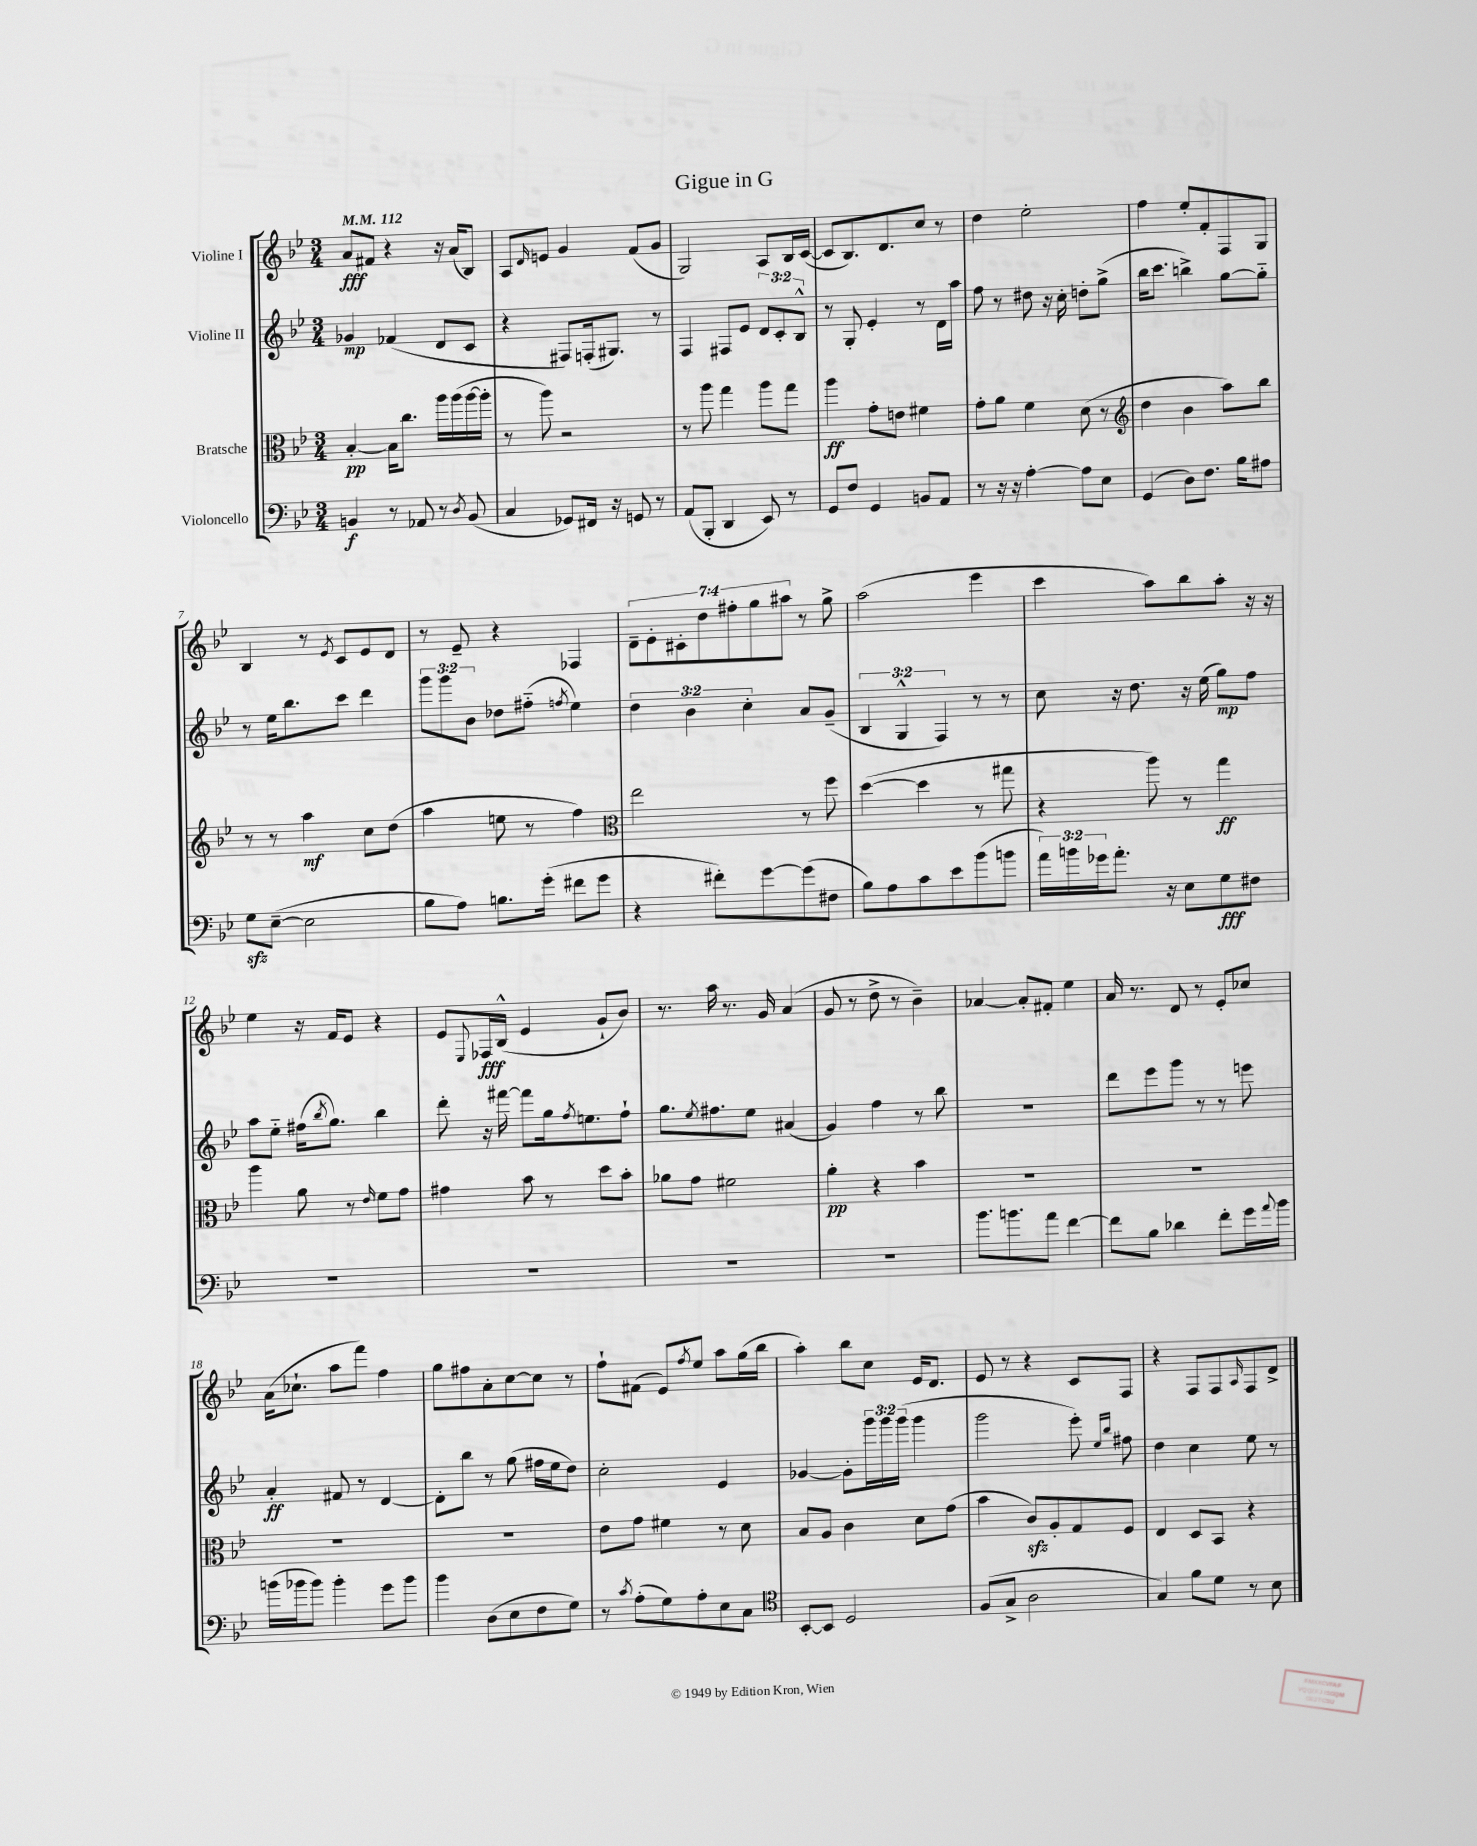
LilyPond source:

\header { title = "Gigue in G" }
<<
\new StaffGroup <<
\new Staff = "s0" \with { instrumentName = "Violine I" } {
    \clef treble \key bes \major \numericTimeSignature \time 3/4 \override Staff.TupletNumber.text = #tuplet-number::calc-fraction-text \tempo 4 = 112
    a'8\fff fis'8 r4 r16 a'16( bes8) |
    a8 \grace { d'16 } e'8 g'4 f'8( g'8 |
    g2) a8 bes16 c'16~( |
    c'8 bes8.) d'8. c''8 r8 |
    d''4 ees''2-. |
    f''4 ees''8-. f'8-. f8 g8 |
    bes4 r8 \acciaccatura { ees'8 } c'8 ees'8 d'8 |
    r8 ees'8-- r4 fes4 |
    \tuplet 7/4 { d'8-- ees'8-. cis'8-. d''8 fis''8-. g''8 ais''8 } r8 g''8-> |
    a''2( ees'''4 |
    c'''4 a''8) bes''8 a''8-. r16 r16 |
    ees''4 r16 f'16 ees'8 r4 |
    ees'8 \appoggiatura { ees8 } fes16\fff bes16-^( ees'4 g'8-! bes'8) |
    r8. a''16 r8. g'16 a'4( |
    g'8 r8 d''8-> r8 bes'4--) |
    aes'4~ aes'8-. fis'8-. ees''4 |
    a'16 r8. d'8 r8 ees'8-. ces''8 |
    a'16( ces''8.-! a''8 f'''8) f''4 |
    g''8 fis''8 a'8-. c''8~ c''8 r8 |
    f''8-! fis'8( ees'8) \acciaccatura { f''8 } ees''8 a''8 g''16( bes''16 |
    a''4-.) bes''8 c''8 ees'16 d'8. |
    ees'8 r8 r4 c'8 f8 |
    r4 f8 f8 \grace { a16 } f8 d'8-> \bar "|." |
}
\new Staff = "s1" \with { instrumentName = "Violine II" } {
    \clef treble \key bes \major \numericTimeSignature \time 3/4 \override Staff.TupletNumber.text = #tuplet-number::calc-fraction-text
    ges'4\mp fes'4( d'8 c'8 |
    r4 fis8) f16-.( gis8.) r8 |
    f4 fis8 ees'8 \tuplet 3/2 { d'8 c'8-. bes8-^ } |
    r8 g8-. ees'4-. r8 d'16 a''16 |
    f''8 r8 dis''8 r16 c''16-. d''8-. g''8->( |
    bes''16 c'''8. b''4->) g''8~ g''8-_ |
    r8 ees''16 bes''8. c'''8 d'''4 |
    \tuplet 3/2 { g'''8 g'''8 bes'8 } des''8 fis''8-_( \acciaccatura { f''8 } ees''4) |
    \tuplet 3/2 { d''4 bes'4 c''4-. } a'8 g'8--( |
    \tuplet 3/2 { bes4 g4-^ f4) } r8 r8 |
    c''8 r16 d''8. r16 ees''16( g''8\mp) f''8 |
    a''8 ees''8-_ fis''16( \acciaccatura { bes''8 } g''8.) bes''4 |
    d'''8-. r16 fis'''16~ fis'''8 g''16 \acciaccatura { f''8 } e''8. f''8-! |
    g''8. \acciaccatura { ees''8 } fis''8. ees''8 ais'4( |
    g'4) f''4 r8 bes''8 |
    R2. |
    d'''8 ees'''8 g'''8 r8 r8 e'''8 |
    a'4-.\ff fis'8 r8 d'4~ |
    d'8-. bes''8 r8 g''8( fis''16 ees''16 d''8) |
    c''2-. ees'4 |
    ges'4~ ges'8-. \tuplet 3/2 { g'''16 g'''16 g'''16( } g'''4 |
    g'''2 ees'''8-.) \grace { ees''16 bes''16 } fis''8 |
    d''4 c''4 ees''8 r8 \bar "|." |
}
\new Staff = "s2" \with { instrumentName = "Bratsche" } {
    \clef alto \key bes \major \numericTimeSignature \time 3/4
    bes4~-.\pp bes16 c''8. a''16 a''16( a''16~ a''16-. |
    r8 a''8) r2 |
    r8 a''8 g''4 a''8 g''8 |
    a''4\ff g'8-. e'8 fis'4 |
    g'8-. a'8 f'4 d'8( r8 |
    \clef treble d''4 bes'4 a''8) bes''8 |
    r8 r8 a''4\mf c''8 d''8( |
    a''4 e''8 r8 f''4) |
    \clef alto ees''2 r8 f''8 |
    d''4~( d''4 r8 gis''8 |
    r4 a''8) r8 g''4\ff |
    a''4 a'8 r8 \grace { ees'16 } f'8 g'8 |
    gis'4 bes'8 r8 d''8 bes'8-. |
    aes'8 g'8 fis'2 |
    a'4-.\pp r4 bes'4 |
    R2. |
    R2. |
    R2. |
    R2. |
    ees'8 g'8 fis'4 r8 d'8 |
    bes8 a8 c'4 d'8 g'8( |
    bes'4 c'8\sfz) a8-. g8 f8 |
    ees4 d8 bes,8 r4 \bar "|." |
}
\new Staff = "s3" \with { instrumentName = "Violoncello" } {
    \clef bass \key bes \major \numericTimeSignature \time 3/4 \override Staff.TupletNumber.text = #tuplet-number::calc-fraction-text
    b,4\f r8 aes,8 r8 \acciaccatura { d8 } b,8( |
    c4 ges,8) fis,16 r16 g,8 r8 |
    a,8( bes,,8-. d,4 ees,8) r8 |
    g,8 f8 g,4 b,8 a,8 |
    r8 r16 r16 a4~-. a8 ees8 |
    g,4( d8) f8. bes16 ais8 |
    g8\sfz ees8~--( ees2 |
    bes8 a8) b8. g'16-.( fis'8 g'8 |
    r4 fis'8-.) g'8~ g'8( fis8 |
    bes8) a8 c'8 ees'8 bes'8( b'8 |
    \tuplet 3/2 { a'16) b'16 ges'16 } a'8.-. r16 ees8 g8\fff fis8 |
    R2. |
    R2. |
    R2. |
    R2. |
    bes'8. b'8. a'8 f'4~ |
    f'8 bes8 des'4 f'8-. g'16 \appoggiatura { a'8 } bes'16 |
    b'16( bes'16 bes'8) bes'4-. g'8 bes'8 |
    bes'4 d8( ees8 f8 g8) |
    r8 \acciaccatura { c'8 } a8-.( g8) a8-. ees8 c8 |
    \clef tenor bes,8~-. bes,8 d2 |
    f8( g8-> a2 |
    g4) f'8 d'8 r8 bes8 \bar "|." |
}
>>
>>
